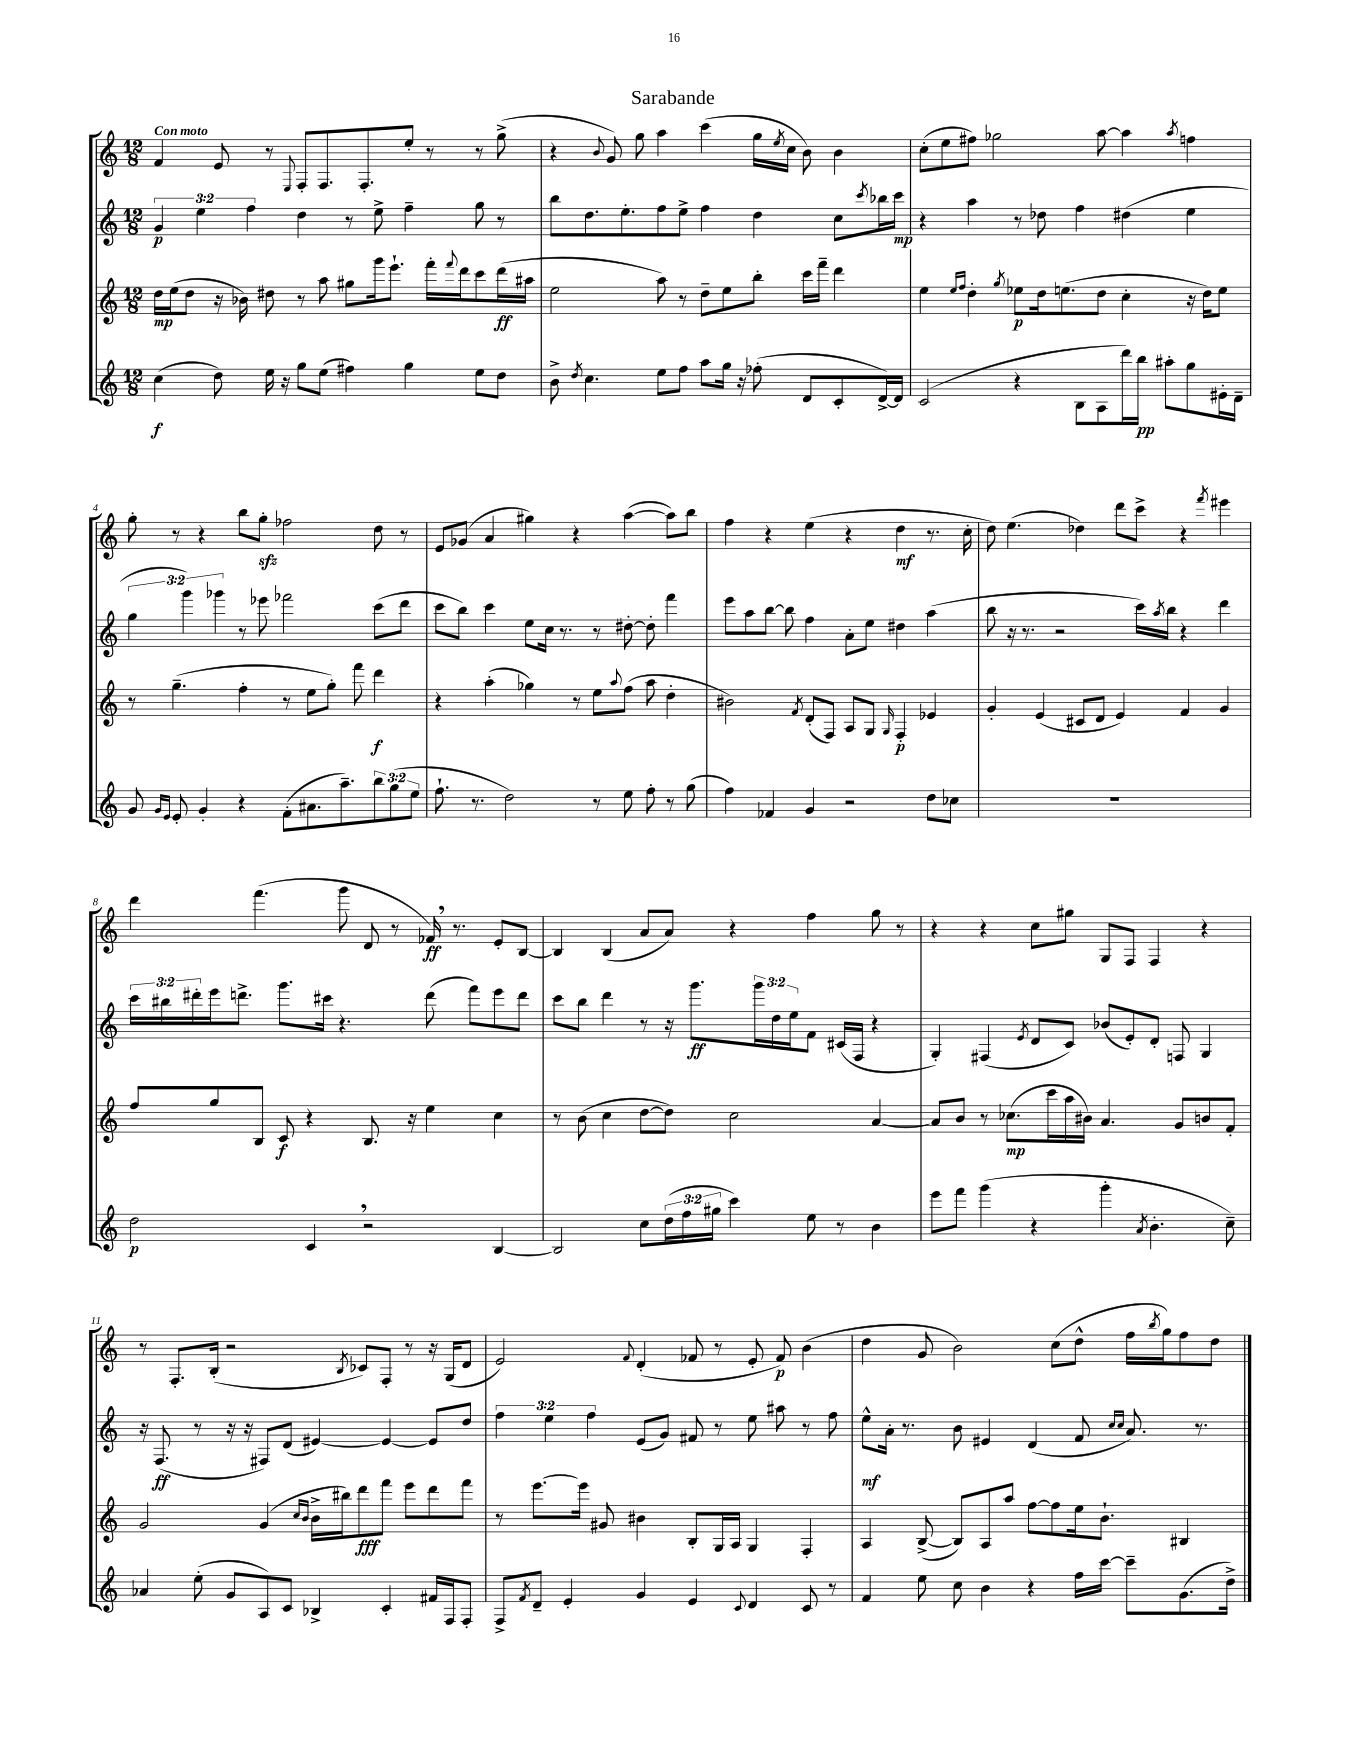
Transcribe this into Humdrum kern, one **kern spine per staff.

**kern	**kern	**kern	**kern
*staff4	*staff3	*staff2	*staff1
*clefG2	*clefG2	*clefG2	*clefG2
*k[]	*k[]	*k[]	*k[]
*M12/8	*M12/8	*M12/8	*M12/8
(4cc	16dd	6g	4f
.	(16ee	.	.
.	8dd	.	.
.	.	6ee	.
8dd)	16r	.	8e
.	16b-)	.	.
.	.	6ff	.
16ee	8dd#	.	8r
16r	.	.	.
.	.	.	8qqE
8gg	8r	4dd	8F'
(8ee	8aa	.	8.F
4ff#)	8gg#	8r	.
.	.	.	8.F'
.	16ggg	8ee^	.
.	8.eee`	.	.
4gg	.	4ff~	8ee'
.	16fff'	.	8r
.	8qqfff	.	.
.	16ddd	.	.
8ee	8ccc	8gg	8r
8dd	(16ddd	8r	(8gg^
.	16aa#	.	.
=	=	=	=
8b^	2ee	8bb	4r
8qdd	.	.	.
4.cc	.	8.dd	.
.	.	.	8qqb
.	.	.	8g)
.	.	8.ee'	.
.	.	.	8gg
8ee	8aa)	8ff	4aa
8ff	8r	8ee^	.
8aa	8dd~	4ff	(4ccc
16gg	8ee	.	.
16r	.	.	.
(8ff-'	8bb'	4dd	16gg
.	.	.	8qee
.	.	.	16cc
8d	16ccc	.	8b)
.	16fff~	.	.
8c'	4ddd	8cc	4b
.	.	8qccc	.
[16d^)	.	16bb-	.
16d]	.	16ccc	.
=	=	=	=
(2c	4ee	4r	(8cc'
.	.	.	8ee
.	16qqee	.	.
.	16qqff	.	.
.	4dd'	4aa	8ff#)
.	.	.	2gg-
.	8qgg	.	.
4r	8ee-	8r	.
.	16dd	8dd-	.
.	(8.ee	.	.
8B	.	4ff	.
8A	8dd	.	[8aa
16ddd)	4cc'	(4dd#	4aa]
16bb	.	.	.
8aa#'	.	.	.
.	.	.	8qaa
8gg	16r	4ee	4ff
.	16dd)	.	.
16e#'	8ee	.	.
16d~	.	.	.
=	=	=	=
8g	8r	6gg	8gg'
16qqg	.	.	.
16qqe	.	.	.
8e'	(4.gg~	.	8r
.	.	6ggg)	.
4g'	.	.	4r
.	.	6ggg-	.
4r	4ff'	8r	8bb
.	.	8eee-	8gg'
(8f'	8r	2fff-	2ff-
8.a#	8ee	.	.
.	8gg')	.	.
8.aa~)	.	.	.
.	8fff	.	.
12bb	4ddd	(8ccc	8dd
(12gg	.	.	.
.	.	8ddd	8r
12ee	.	.	.
=	=	=	=
8.ff`	4r	8ccc	8e
.	.	8bb)	(8g-
8.r	.	.	.
.	(4aa'	4ccc	4a
2dd)	.	.	.
.	4gg-)	8ee	4gg#)
.	.	16cc	.
.	.	8.r	.
.	8r	.	4r
8r	8ee	8r	.
.	8qqaa	.	.
8ee	(8ff	[8dd#'	([4aa
8ff'	8aa	8dd#']	.
8r	4dd'	4fff	8aa])
(8gg	.	.	8bb
=	=	=	=
4ff)	2b#)	8eee	4ff
.	.	8aa	.
4f-	.	[8bb	4r
.	.	8bb]	.
.	8qf	.	.
4g	(8d'	4ff	(4ee
.	8F)	.	.
2r	8A	8a'	4r
.	8G	8ee	.
.	16qqG	.	.
.	4F'	4dd#	4dd
8dd	4e-	(4aa	8.r
8cc-	.	.	.
.	.	.	16cc'
=	=	=	=
1.r	4g'	8bb	8dd)
.	.	16r	(4.ee
.	.	8.r	.
.	(4e	.	.
.	.	2r	.
.	8c#	.	4dd-)
.	8d	.	.
.	4e)	.	8ddd
.	.	16ccc)	8ccc^
.	.	8qaa	.
.	.	16bb	.
.	4f	4r	4r
.	.	.	8qfff
.	4g	4ddd	4eee#
=	=	=	=
2dd	8ff	24ccc	4ddd
.	.	24bb#	.
.	.	24ddd#'	.
.	8gg	16eee	.
.	.	8.ddd^	.
.	8B	.	(4.fff
.	8c	8.ggg	.
4c	4r	.	.
.	.	16ccc#	.
.	.	4.r	8ggg
2r	8.B	.	8d
.	.	.	8r
.	16r	.	.
.	4ee	(8ddd	16f-)
.	.	.	8.r
.	.	8fff)	.
[4B	4cc	8eee	8e'
.	.	8ddd	[8B
=	=	=	=
2B]	8r	8ccc	4B]
.	(8b	8bb	.
.	4cc	4ddd	(4B
8cc	[8dd	8r	8a
(24dd	8dd])	16r	8a)
24ff	.	.	.
.	.	8.ggg	.
24gg#	.	.	.
4ccc)	2cc	.	4r
.	.	24ggg	.
.	.	24dd	.
.	.	24ee	.
8ee	.	8f	4ff
8r	.	(16c#	.
.	.	16F	.
4b	[4a	4r	8gg
.	.	.	8r
=	=	=	=
8eee	8a]	4G')	4r
8fff	8b	.	.
(4ggg	8r	(4F#	4r
.	(8.cc-	.	.
.	.	8qe	.
4r	.	8d	8cc
.	16ccc	.	.
.	16aa	8c)	8gg#
.	16b#)	.	.
4ggg'	4.a	(8b-	8G
.	.	8e')	8F
8qa	.	.	.
4.b'	.	8d'	4F
.	8g	8F	.
.	8b	4G	4r
8cc~)	8f'	.	.
=	=	=	=
4a-	2g	16r	8r
.	.	(8.F	.
.	.	.	8.F'
(8ee'	.	8r	.
.	.	.	(16B'
8g	.	16r	2r
.	.	16r	.
8A)	(4g	8F#)	.
8c	.	(8d	.
.	16qqcc	.	.
.	16qqb	.	.
4B-^	16b^	[4e#)	.
.	16bb#)	.	.
.	.	.	8qB
.	8ddd	.	8c-)
4c'	8fff	4e#_	8F'
.	8eee	.	8r
16f#	8ddd	8e#]	16r
16F	.	.	(16G
8F'	8fff	8dd	8d
=	=	=	=
8F^	8r	6ff	2e)
8qf	.	.	.
8d~	[8.eee	.	.
.	.	6ee	.
4e'	.	.	.
.	16eee]	.	.
.	.	6ff	.
.	8g#	.	.
.	.	.	8qqf
4g	4b#	(8e	(4d'
.	.	8g)	.
4e	8B'	8f#	8f-
.	16G	8r	8r
.	16A	.	.
8qqc	.	.	.
4d	4G	8ee	8e'
.	.	8aa#	8f-)
8c	4F'	8r	(4b
8r	.	8ff	.
=	=	=	=
4f	4A	8ee^^	4dd
.	.	16a'	.
.	.	8.r	.
8ee	([8B^	.	8g
8cc	8B])	8b	2b)
4b	8A	4e#	.
.	8aa	.	.
4r	[8ff	(4d	.
.	8ff]	.	(8cc
16ff	16ee	8f	8dd^^
[16ccc	8.b`	.	.
.	.	16qqcc	.
.	.	16qqcc	.
8ccc~]	.	8.a)	16ff
.	.	.	8qbb
.	.	.	16gg)
(8.g	4B#	.	8ff
.	.	8.r	.
.	.	.	8dd
16dd^)	.	.	.
==	==	==	==
*-	*-	*-	*-
